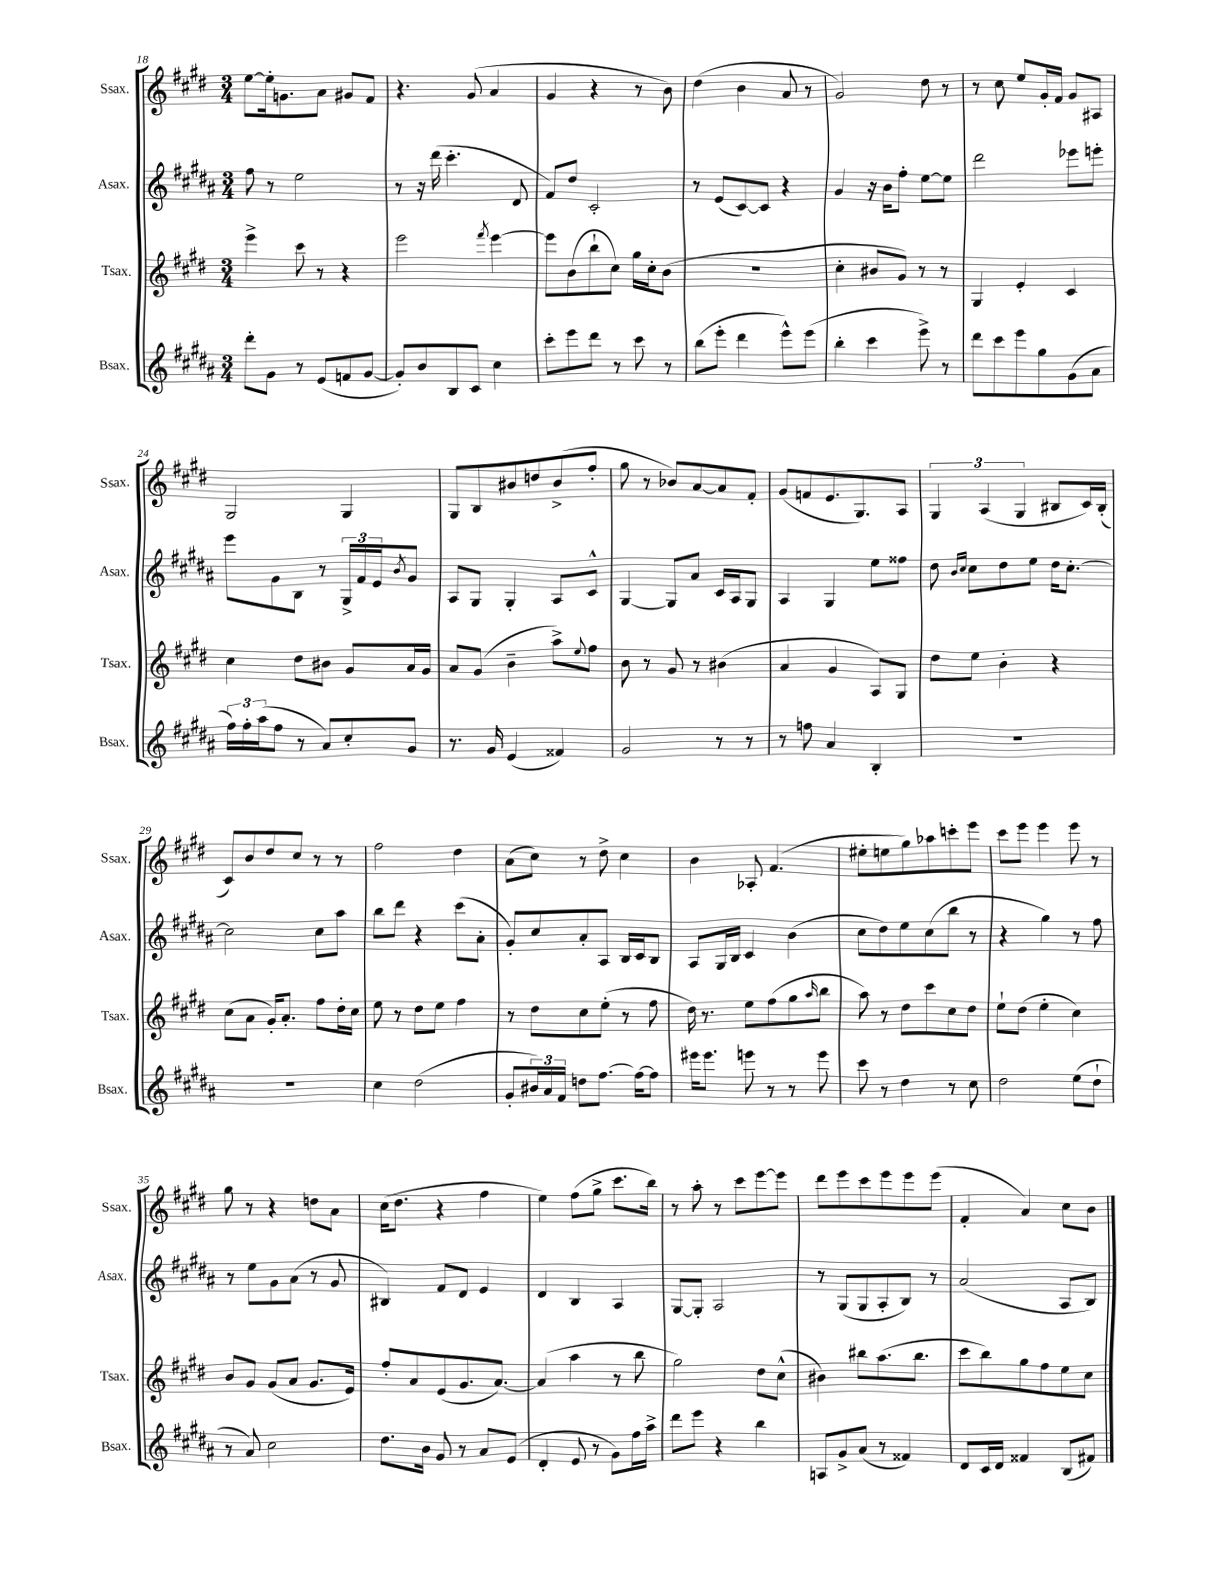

**kern	**kern	**kern	**kern
*staff4	*staff3	*staff2	*staff1
*clefG2	*clefG2	*clefG2	*clefG2
*k[f#c#g#d#a#]	*k[f#c#g#d#]	*k[f#c#g#d#a#]	*k[f#c#g#d#]
*M3/4	*M3/4	*M3/4	*M3/4
8ddd#'	4eee^	8ff#	[8ee
8g#	.	8r	16ee']
.	.	.	8.g
8r	8ccc#	2ee	.
(8e	8r	.	8a
8f	4r	.	8g#
[8g#	.	.	8f#
=	=	=	=
8g#'])	2eee	8r	4.r
8b	.	16r	.
.	.	(16ddd#	.
8B	.	4.ccc#'	.
8c#	.	.	(8g#
.	8qfff#	.	.
4cc#	[4eee	.	4a
.	.	8d#	.
=	=	=	=
8ccc#'	8eee]	8f#)	4g#
8eee	(8b	8dd#	.
8ddd#	8bb`	2c#'	4r
8r	8cc#)	.	.
8ccc#	16gg#	.	8r
.	16cc#'	.	.
8r	(8b	.	8b)
=	=	=	=
(8bb	2.r	8r	(4dd#
8eee'	.	(8e	.
4ddd#	.	[8c#)	4b
.	.	8c#]	.
8eee^^)	.	4r	8a
(8eee	.	.	8r
=	=	=	=
4bb'	4cc#'	4g#	2g#)
4ccc#	8b#	16r	.
.	.	16b	.
.	8g#)	8ff#'	.
8eee^)	8r	[8ee	8dd#
8r	8r	8ee]	8r
=	=	=	=
8ddd#	4G#	2ddd#	8r
8ccc#	.	.	8cc#
8eee	4e'	.	8ee
8gg#	.	.	16g#'
.	.	.	16f#
(8g#	4c#	8eee-	8g#
8a#	.	8eee'	8A#
=	=	=	=
24ff#)	4cc#	8eee	2G#
24ff#'	.	.	.
(24aa#	.	.	.
8ff#	.	8g#	.
8r	8dd#	8B	.
8a#)	8b#	8r	.
8cc#'	8g#	24G#^	4G#
.	.	24f#	.
.	.	24e	.
.	.	8qb	.
8g#	16a	8g#	.
.	16g#	.	.
=	=	=	=
8.r	8a	8A#	8G#
.	(8g#	8G#	8B
16g#	.	.	.
(4e	4b~	4G#'	8b#
.	.	.	8dd
4f##)	8aa^)	8A#	(8b#^
.	8qqee	.	.
.	8ff#	8c#^^	8ff#'
=	=	=	=
2g#	8b	[4G#	8gg#
.	8r	.	8r
.	8g#	8G#]	8b-)
.	8r	8a#	[8a
8r	(4b#	16c#	8a]
.	.	16A#	.
8r	.	8G#	8f#'
=	=	=	=
8r	4a	4A#	(8g#
8ff	.	.	8f
4a#	4g#	4G#	8.e
.	.	.	8.G#)
4B'	8A)	8ee	.
.	8G#	8ff##	8A
=	=	=	=
2.r	8dd#	8dd#	6G#
.	.	16qqb	.
.	.	16qqcc#	.
.	8ee	8cc#	.
.	.	.	(6A
.	4b'	8dd#	.
.	.	.	6G#
.	.	8ee	.
.	4r	16dd#	8B#
.	.	[8.cc#'	.
.	.	.	16c#)
.	.	.	(16B#'
=	=	=	=
2.r	(8cc#	2cc#]	8c#)
.	8a	.	8b
.	16g#')	.	8dd#
.	8.a'	.	.
.	.	.	8cc#
.	8ff#	8cc#	8r
.	16dd#'	8aa#	8r
.	16cc#	.	.
=	=	=	=
4cc#	8ee	8bb	2ff#
.	8r	8ddd#	.
(2dd#	8dd#	4r	.
.	8ee	.	.
.	4ff#	(8ccc#	4dd#
.	.	8a#'	.
=	=	=	=
8g#'	8r	8g#')	(8a
24b#)	8dd#	8cc#	8cc#)
24a#	.	.	.
24f#	.	.	.
8dd	8cc#	8a#'	8r
[8.ff#	(8ee'	8A#	8dd#^
.	8r	16B	4cc#
16ff#_	.	16c#	.
8ff#]	8ff#	8B	.
=	=	=	=
16eee#	16dd#)	8A#	4b
8.eee#	8.r	.	.
.	.	16G#	.
.	.	16B	.
8eee	8ee	4c#	8A-'
8r	(8ff#	.	(4.f#
8r	8gg#	(4b	.
.	16qqaa	.	.
8eee	8bb	.	.
=	=	=	=
8ccc#	8aa)	8cc#	8ee#'
8r	8r	8dd#)	8ee
4dd#	8dd#	8ee	8gg#)
.	8ccc#	(8cc#	8aa-
8r	8cc#	8bb	8ccc'
8cc#	8dd#	8r	8eee
=	=	=	=
2dd#	8ee`	4r	8ccc#
.	(8dd#	.	8eee
.	4ee'	4gg#)	4eee
(8ee	4cc#)	8r	8eee
8dd#`	.	8ff#	8r
=	=	=	=
8r	8b	8r	8gg#
8a#)	8g#	8ee	8r
2cc#	(8g#	8g#	4r
.	8a	(8a#	.
.	8.g#	8r	8dd
.	.	8g#	8a
.	16e)	.	.
=	=	=	=
8.dd#	8ff#'	4B#)	(16cc#
.	.	.	8.dd#
.	8a	.	.
16b	.	.	.
8g#	(8e	8f#	4r
8r	8.g#	8d#	.
8a#	.	4e	4ff#
.	[8.a)	.	.
(8e	.	.	.
=	=	=	=
4d#'	(4a]	4d#	4ee)
8e	4aa	4B	(8ff#
8r	.	.	8gg#^
8g#)	8r	4A#	8.ccc#
16ff#	8bb	.	.
16aa#^	.	.	16bb)
=	=	=	=
8ddd#	2gg#)	[8G#	8r
8eee	.	8G#']	8aa'
4r	.	2A#	8r
.	.	.	8ccc#
4bb	8dd#	.	[8eee
.	(8cc#^^	.	8eee]
=	=	=	=
8A	4b#)	8r	8ddd#
8g#^	.	(8G#	8eee
(8a#	8bb#	8G#	8ccc#
8r	(8.aa	8A#'	8eee
4f##)	.	8B)	8eee
.	8.bb#	.	.
.	.	8r	(8eee
=	=	=	=
8d#	8ccc#	(2a#	4f#'
16c#	8bb)	.	.
16d#	.	.	.
4f##	8gg#	.	4a)
.	8ff#	.	.
(8B	8ee	8A#	8cc#
8f#)	8cc#	8B)	8b
==	==	==	==
*-	*-	*-	*-
